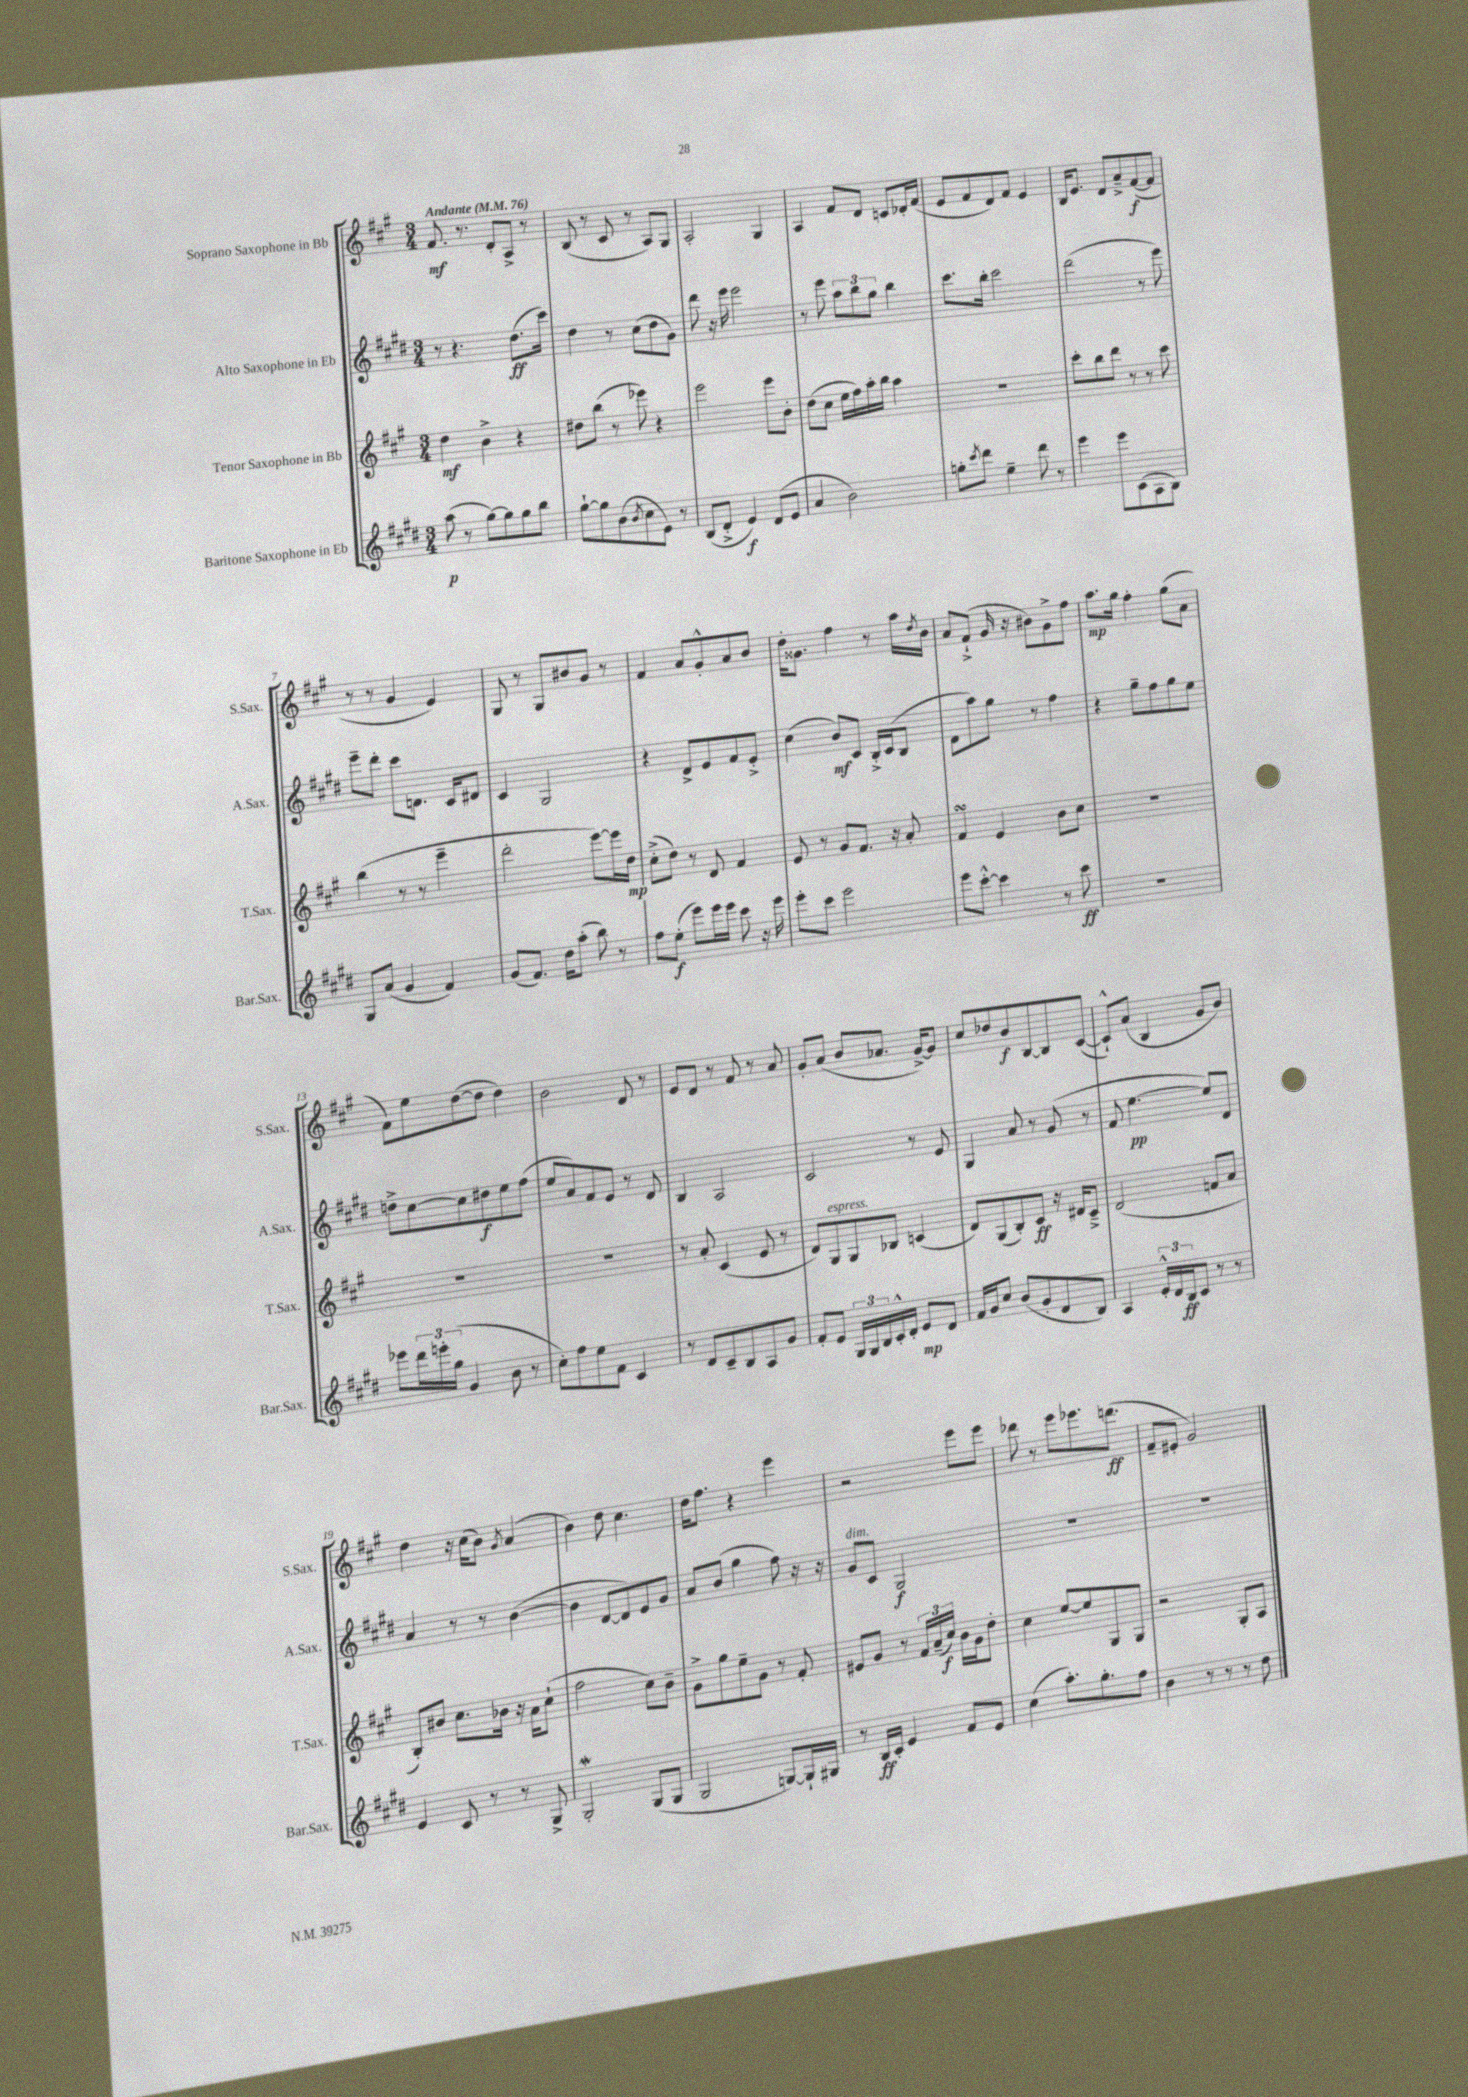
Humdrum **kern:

**kern	**dynam	**kern	**dynam	**kern	**dynam	**kern	**dynam
*part4	*part4	*part3	*part3	*part2	*part2	*part1	*part1
*staff4	*staff4	*staff3	*staff3	*staff2	*staff2	*staff1	*staff1
*I"Baritone Saxophone in Eb	*	*I"Tenor Saxophone in Bb	*	*I"Alto Saxophone in Eb	*	*I"Soprano Saxophone in Bb	*
*I'Bar.Sax.	*	*I'T.Sax.	*	*I'A.Sax.	*	*I'S.Sax.	*
*clefG2	*	*clefG2	*	*clefG2	*	*clefG2	*
*k[f#c#g#d#]	*	*k[f#c#g#]	*	*k[f#c#g#d#]	*	*k[f#c#g#]	*
*M3/4	*	*M3/4	*	*M3/4	*	*M3/4	*
*MM76	*	*MM76	*	*MM76	*	*MM76	*
=1	=1	=1	=1	=1	=1	=1	=1
!	!	!	!	!	!	!LO:TX:a:B:t=Andante	!
(8aa\	p	4dd\	mf	8r	.	8.f#/	mf
8r	.	.	.	4.r	.	.	.
.	.	.	.	.	.	8.r	.
[8gg#\L)	.	4b^\	.	.	.	.	.
8gg#\]	.	.	.	.	.	8d'/L	.
8gg#\	.	4r	.	(8.dd#\L	ff	8A^/J	.
8bb\J	.	.	.	.	.	8r	.
.	.	.	.	16ccc#\Jk)	.	.	.
=2	=2	=2	=2	=2	=2	=2	=2
[8gg#`\L	.	8dd#X\L	.	4dd#\	.	(8B/	.
8gg#\]	.	(8bb\J	.	.	.	8r	.
(8b\	.	8r	.	8r	.	8c#/	.
8qb/	.	.	.	.	.	.	.
8cc#\	.	8eee-X\)	.	(8cc#\L	.	8r	.
8e\J)	.	4r	.	8dd#\	.	8A/L)	.
8r	.	.	.	8g#\J)	.	8G#/J	.
=3	=3	=3	=3	=3	=3	=3	=3
(8B/L	.	2eee\	.	8ddd#\	.	2A'/	.
8d#'^/J	.	.	.	16r	.	.	.
.	.	.	.	16eee\	.	.	.
4e/)	f	.	.	2eee\	.	.	.
(8d#/L	.	8eee\L	.	.	.	4G#/	.
8e/J	.	8b'\J	.	.	.	.	.
=4	=4	=4	=4	=4	=4	=4	=4
4a/	.	(8dd\L	.	8r	.	4A/	.
.	.	8cc#\J	.	8eee\	.	.	.
2b\)	.	16ee\LL	.	12aa\L	.	8f#/L	.
.	.	16ff#\)	.	.	.	.	.
.	.	.	.	12bb\	.	.	.
.	.	16aa'\	.	.	.	8d/J	.
.	.	.	.	12gg#\J	.	.	.
.	.	16bb\JJ	.	.	.	.	.
.	.	4aa\	.	4bb\	.	8cn/L	.
.	.	.	.	.	.	16d-X'/L	.
.	.	.	.	.	.	(16f#/JJ	.
=5	=5	=5	=5	=5	=5	=5	=5
8ggn'\L	.	2.r	.	8.ccc#\L	.	8e/L	.
8qccc#/	.	.	.	.	.	.	.
8ddd#\J	.	.	.	.	.	8f#/	.
.	.	.	.	16bb'\Jk	.	.	.
4ee~\	.	.	.	2ccc#\	.	8d/)	.
.	.	.	.	.	.	8f#/J	.
8ddd#\	.	.	.	.	.	4e/	.
8r	.	.	.	.	.	.	.
=6	=6	=6	=6	=6	=6	=6	=6
4eee\	.	8ccc#'\L	.	(2ddd#\	.	16B/KL	.
.	.	.	.	.	.	8.e/J	.
.	.	8bb\	.	.	.	.	.
8eee\L	.	8ddd\J	.	.	.	8d/L	.
(8c#\	.	8r	.	.	.	8a~^/	.
8A\	.	8r	.	8r	.	([8f#/	f
8B\J)	.	8ccc#\	.	8eee\)	.	8f#/J]	.
!!LO:LB:g=z
=7	=7	=7	=7	=7	=7	=7	=7
8G#/L	.	(4bb\	.	8eee~\L	.	8r	.
(8a/J	.	.	.	8ddd#'\J	.	8r	.
4g#/	.	8r	.	8ccc#\L	.	4g#/	.
.	.	8r	.	8.dn\J	.	.	.
4f#/)	.	4eee~\	.	.	.	4e/)	.
.	.	.	.	16c#/KL	.	.	.
.	.	.	.	8d#X/J	.	.	.
=8	=8	=8	=8	=8	=8	=8	=8
(8g#/L	.	2ddd'\	.	4c#/	.	8G#/	.
8.f#/J)	.	.	.	.	.	8r	.
.	.	.	.	2G#/	.	8G#/L	.
16dd#\KL	.	.	.	.	.	.	.
(8aa'\J	.	.	.	.	.	8b#X/	.
8bb\)	.	[8eee\L)	.	.	.	8g#/J	.
8r	.	16eee\L]	.	.	.	8r	.
.	.	16dd\JJ	mp	.	.	.	.
=9	=9	=9	=9	=9	=9	=9	=9
8ff#\L	.	(8cc#'^\L	.	4r	.	4f#/	.
(8ee'\J	f	8dd\J)	.	.	.	.	.
8eee\L)	.	8r	.	8d#^/L	.	8a/L	.
16eee\L	.	8d/	.	8e/	.	8g#'^^/	.
16eee\JJ	.	.	.	.	.	.	.
8ccc#\	.	4f#/	.	8f#/	.	8a/	.
16r	.	.	.	8e'^/J	.	8b/J	.
16eee\	.	.	.	.	.	.	.
=10	=10	=10	=10	=10	=10	=10	=10
8eee'\L	.	8e/	.	(4cc#\	.	16dd'\KL	.
.	.	.	.	.	.	8.g##X\J	.
8ccc#\J	.	8r	.	.	.	.	.
2eee\	.	8g#/L	.	8b/L)	mf	4ff#\	.
.	.	8.f#/J	.	8c#/J	.	.	.
.	.	.	.	16B'^/LL	.	8r	.
.	.	16r	.	(16c#/J	.	.	.
.	.	8a'/	.	8B/J	.	16aa\LL	.
.	.	.	.	.	.	8qdd/	.
.	.	.	.	.	.	16b\JJ	.
=11	=11	=11	=11	=11	=11	=11	=11
8eee\L	.	4f#sSSS/	.	8d#\L	.	8a/L	.
[8ccc#'^^\J	.	.	.	8aa\)	.	(8f#`^/J	.
4ccc#\]	.	4e/	.	8gg#\J	.	16g#/	.
.	.	.	.	.	.	16r	.
.	.	.	.	8r	.	8b#X\L)	.
8r	.	8b\L	.	4ff#\	.	8g#^\	.
8ccc#\	ff	8cc#\J	.	.	.	8ff#\J	.
=12	=12	=12	=12	=12	=12	=12	=12
2.r	.	2.r	.	4r	.	8.aa\L	mp
.	.	.	.	.	.	16gg#\Jk	.
.	.	.	.	8gg#~\L	.	4ff#'\	.
.	.	.	.	8ff#\	.	.	.
.	.	.	.	8gg#\	.	(8gg#\L	.
.	.	.	.	8ee\J	.	8a\J	.
!!LO:LB:g=z
=13	=13	=13	=13	=13	=13	=13	=13
8eee-X\L	.	2.r	.	8ddn^\L	.	8f#\L)	.
24ddd#\L	.	.	.	[8cc#\	.	8ee\	.
24eeen'\	.	.	.	.	.	.	.
(24gg#\JJ	.	.	.	.	.	.	.
4g#/	.	.	.	8cc#\]	.	([8dd\	.
.	.	.	.	8dd#X\	f	8dd\J]	.
8b\	.	.	.	8ee\	.	4dd\)	.
8r	.	.	.	(8ff#\J	.	.	.
=14	=14	=14	=14	=14	=14	=14	=14
8cc#'\L)	.	2.r	.	8ee/L	.	2b\	.
8ff#\	.	.	.	8a/)	.	.	.
8ee\	.	.	.	8f#/	.	.	.
8f#\J	.	.	.	8e/J	.	.	.
4c#/	.	.	.	8r	.	8d/	.
.	.	.	.	8d#/	.	8r	.
=15	=15	=15	=15	=15	=15	=15	=15
8r	.	8r	.	4B/	.	8e/L	.
8d#/L	.	8a'/	.	.	.	8d/J	.
8c#~/	.	(4c#/	.	2A/	.	8r	.
8B/	.	.	.	.	.	8f#/	.
8A/	.	8e/	.	.	.	8r	.
8g#/J	.	8r	.	.	.	8a/	.
=16	=16	=16	=16	=16	=16	=16	=16
8f#'/L	.	8d/L)	.	2c#/	.	8g#'/L	.
!	!	!LO:TX:a:i:t=espress.	!	!	!	!	!
8e/J	.	8G#/	.	.	.	(8a/J	.
24G#/LL	.	8G#/	.	.	.	8b/L	.
24G#/	.	.	.	.	.	.	.
24B/	.	.	.	.	.	.	.
16c#'^^/	.	8B-X/J	.	.	.	8.a-X/J	.
16d#'/JJ	.	.	.	.	.	.	.
8e/L	mp	(4cn/	.	8r	.	.	.
.	.	.	.	.	.	[16g#^/KL)	.
8d#/J	.	.	.	8e/	.	8g#/J]	.
=17	=17	=17	=17	=17	=17	=17	=17
16f#/LL	.	8d/L)	.	4G#/	.	8cc#/L	.
16g#/J	.	.	.	.	.	.	.
8cc#/J	.	(8G#/	.	.	.	8dd-X/	.
(8b/L	.	8B'/)	.	8a/	.	8b/	f
8g#'/	.	8c#/J	ff	8r	.	[8B/	.
8d#/	.	16r	.	(8g#/	.	8B/]	.
.	.	16d#X/KL	.	.	.	.	.
8B/J)	.	8c#~^/J	.	8r	.	([8c#/J	.
=18	=18	=18	=18	=18	=18	=18	=18
4A/	.	(2d/	.	8f#/	.	8c#`^^/L])	.
.	.	.	.	[4.ee\	pp	(8a/J	.
24e'^^/LL	.	.	.	.	.	4B/	.
24d#/	.	.	.	.	.	.	.
24B/J	ff	.	.	.	.	.	.
8c#/J	.	.	.	.	.	.	.
8r	.	8fn/L	.	8ee/L])	.	8g#/L	.
8r	.	8a/J	.	8d#/J	.	8b/J)	.
!!LO:LB:g=z
=19	=19	=19	=19	=19	=19	=19	=19
4e/	.	8B'/L)	.	4a/	.	4dd\	.
.	.	8b#X/J	.	.	.	.	.
8c#/	.	8.cc#\L	.	8r	.	16r	.
.	.	.	.	.	.	(16cc#\KL	.
8r	.	.	.	8r	.	8b\J)	.
.	.	16b-X\Jk	.	.	.	.	.
.	.	.	.	.	.	8qg#/	.
8r	.	16r	.	([4b\	.	(4a/	.
.	.	16a\KL	.	.	.	.	.
8G#^/	.	(8cc#`\J	.	.	.	.	.
=20	=20	=20	=20	=20	=20	=20	=20
2G#W'/	.	2ff#\	.	4b\]	.	4b\)	.
.	.	.	.	[8d#/L	.	8dd\	.
.	.	.	.	8d#/])	.	4.cc#\	.
(8G#/L	.	8cc#\L)	.	8e/	.	.	.
8G#/J	.	8b~\J	.	8g#/J	.	.	.
=21	=21	=21	=21	=21	=21	=21	=21
2G#/	.	8g#^\L	.	8a/L	.	16dd\KL	.
.	.	.	.	.	.	8.ff#\J	.
.	.	8gg#\	.	(8b/J	.	.	.
.	.	8ee~\	.	4gg#\	.	4r	.
.	.	8g#\J	.	.	.	.	.
[8Gn/L)	.	8r	.	8ff#\)	.	4eee\	.
16G`/L]	.	8f#'/	.	16r	.	.	.
16G#X/JJ	.	.	.	16r	.	.	.
=22	=22	=22	=22	=22	=22	=22	=22
!	!	!	!	!LO:TX:a:i:t=dim.	!	!	!
8r	.	8e#X/L	.	8g#/L	.	2r	.
16B/LL	ff	8g#/J	.	8c#/J	.	.	.
16c#'/JJ	.	.	.	.	.	.	.
4e/	.	8r	.	2G#/	f	.	.
.	.	24f#/LL	.	.	.	.	.
.	.	(24a~/	.	.	.	.	.
.	.	24cc#/JJ)	f	.	.	.	.
8f#/L	.	16b\LL	.	.	.	8eee\L	.
.	.	16g#\J	.	.	.	.	.
8e/J	.	8dd'\J	.	.	.	8eee\J	.
=23	=23	=23	=23	=23	=23	=23	=23
(4cc#\	.	4cc#\	.	2.r	.	8ddd-X\	.
.	.	.	.	.	.	8r	.
8.aa'\L)	.	[8ee/L	.	.	.	8eee\L	.
.	.	8ee/]	.	.	.	8.eee-X\	.
8.gg#'\	.	.	.	.	.	.	.
.	.	8G#/	.	.	.	.	.
.	.	.	.	.	.	(8.dddn\J	ff
8ff#\J	.	8G#/J	.	.	.	.	.
=24	=24	=24	=24	=24	=24	=24	=24
4b\	.	2r	.	2.r	.	8f#~/L	.
.	.	.	.	.	.	8e#X'/J	.
8r	.	.	.	.	.	2g#/)	.
8r	.	.	.	.	.	.	.
8r	.	8G#'/L	.	.	.	.	.
8dd#\	.	8A/J	.	.	.	.	.
==	==	==	==	==	==	==	==
*-	*-	*-	*-	*-	*-	*-	*-
